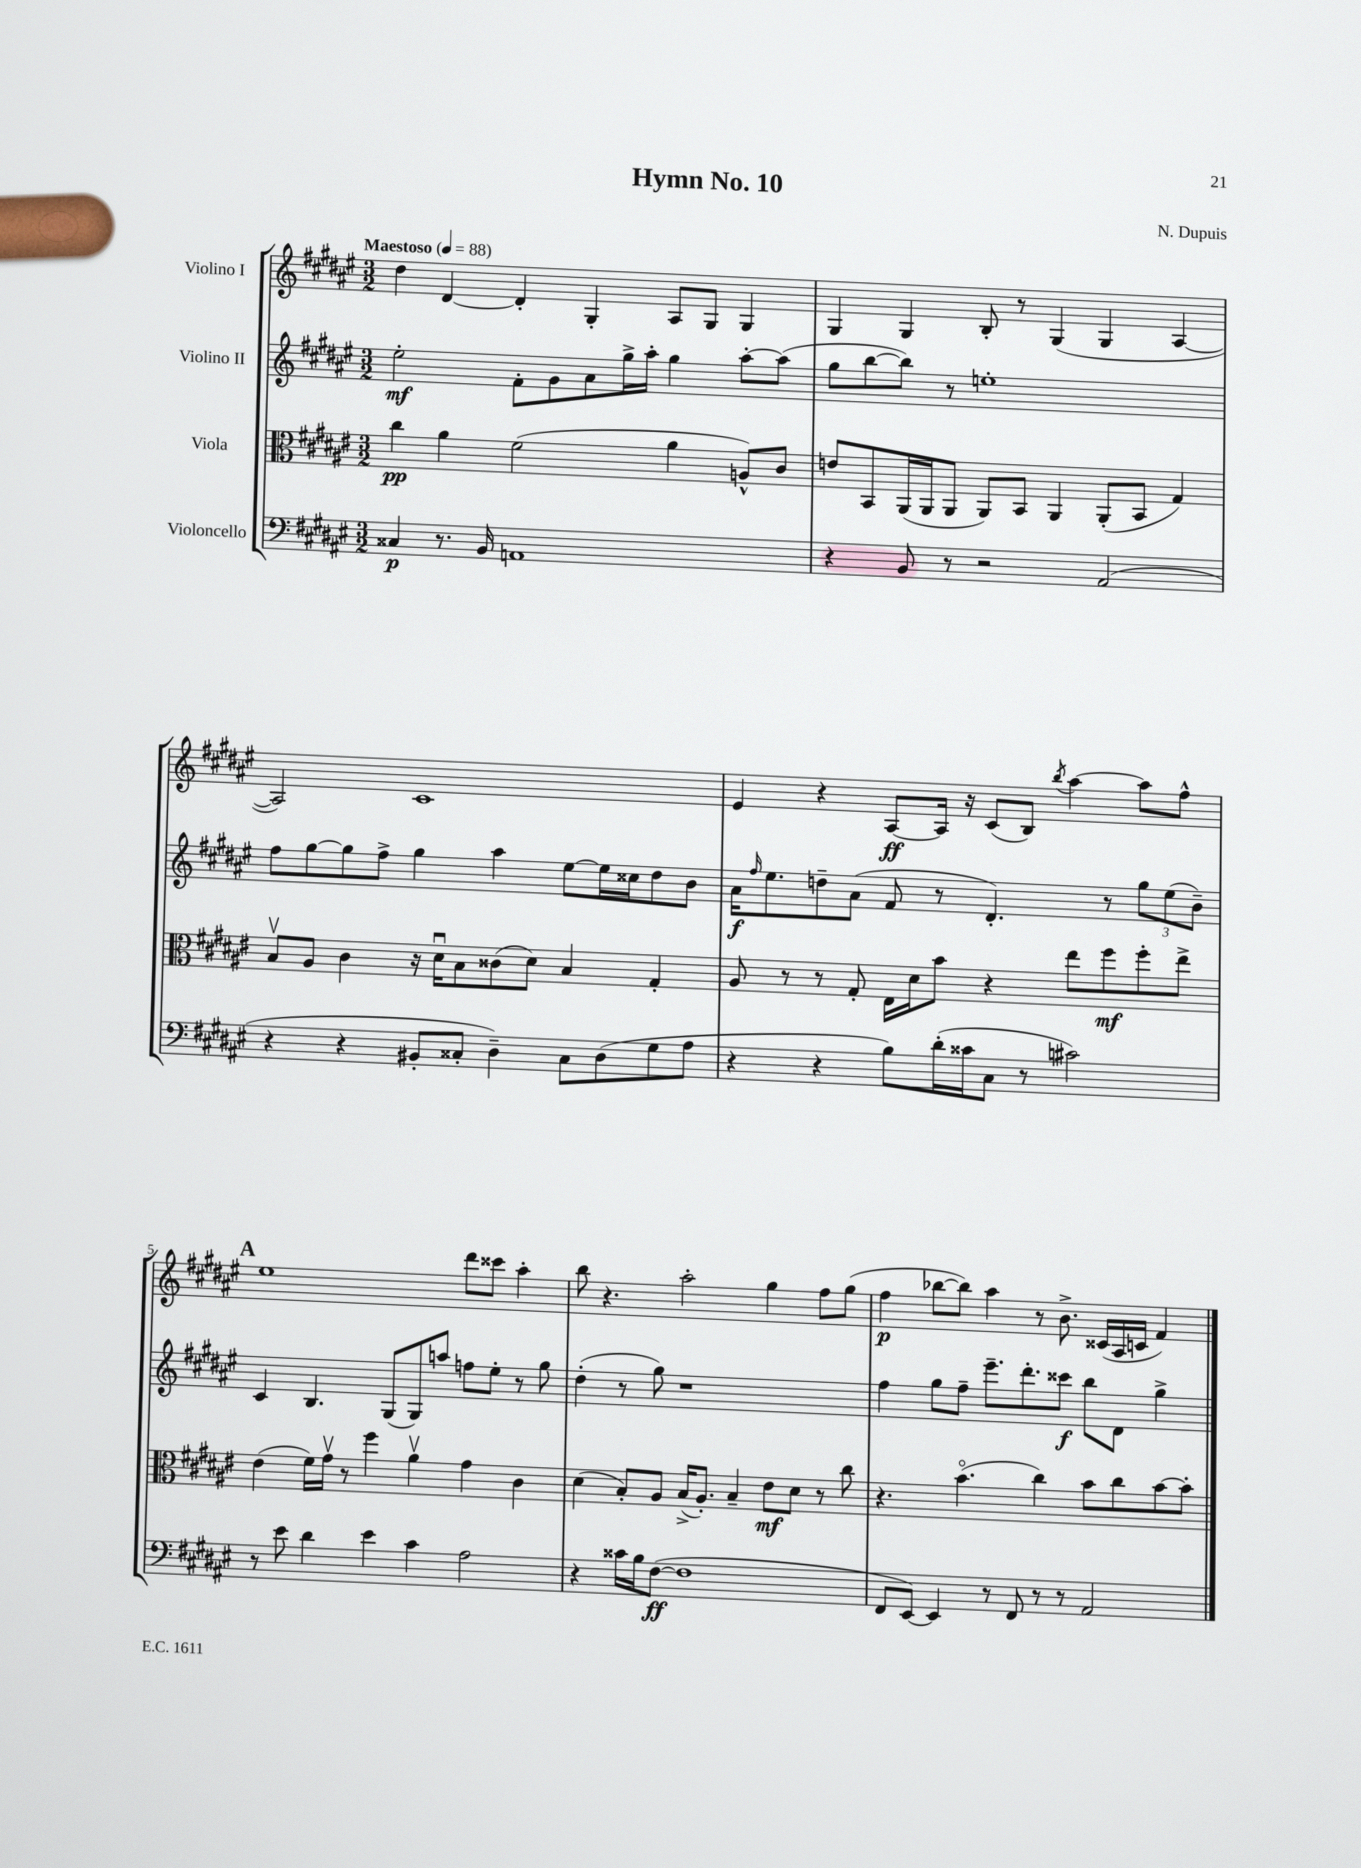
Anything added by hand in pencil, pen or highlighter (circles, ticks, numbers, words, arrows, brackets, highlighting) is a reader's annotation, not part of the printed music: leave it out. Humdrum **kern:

**kern	**dynam	**kern	**dynam	**kern	**dynam	**kern	**dynam
*part4	*part4	*part3	*part3	*part2	*part2	*part1	*part1
*staff4	*staff4	*staff3	*staff3	*staff2	*staff2	*staff1	*staff1
*I"Violoncello	*	*I"Viola	*	*I"Violino II	*	*I"Violino I	*
*clefF4	*	*clefC3	*	*clefG2	*	*clefG2	*
*k[f#c#g#d#a#e#]	*	*k[f#c#g#d#a#e#]	*	*k[f#c#g#d#a#e#]	*	*k[f#c#g#d#a#e#]	*
*M3/2	*	*M3/2	*	*M3/2	*	*M3/2	*
*MM88	*	*MM88	*	*MM88	*	*MM88	*
=1	=1	=1	=1	=1	=1	=1	=1
!	!	!	!	!	!	!LO:TX:a:B:t=Maestoso	!
4C##X/	p	4cc#\	pp	2ee#'\	mf	4dd#\	.
8.r	.	4a#\	.	.	.	[4d#/	.
16BB/	.	.	.	.	.	.	.
1AAn	.	(2f#\	.	8f#'\L	.	4d#'/]	.
.	.	.	.	8g#\	.	.	.
.	.	.	.	8a#\	.	4G#'/	.
.	.	.	.	16gg#^\L	.	.	.
.	.	.	.	16aa#'\JJ	.	.	.
.	.	4a#\	.	4gg#\	.	8A#/L	.
.	.	.	.	.	.	8G#/J	.
.	.	8An^^/L)	.	[8aa#'\L	.	4G#/	.
.	.	8c#/J	.	(8aa#\J]	.	.	.
=2	=2	=2	=2	=2	=2	=2	=2
4r	.	8en/L	.	8gg#\L	.	4G#/	.
.	.	8BB/	.	[8bb\	.	.	.
8BB/	.	(16AA#/L	.	8bb\J])	.	4G#/	.
.	.	16AA#/J	.	.	.	.	.
8r	.	8AA#/J	.	8r	.	.	.
2r	.	8AA#/L)	.	1een'	.	8B'/	.
.	.	8BB/J	.	.	.	8r	.
.	.	4AA#/	.	.	.	(4G#/	.
(2AA#/	.	(8AA#'/L	.	.	.	4G#/	.
.	.	8BB/J	.	.	.	.	.
.	.	4G#/)	.	.	.	[4A#/	.
!!LO:LB:g=z
=3	=3	=3	=3	=3	=3	=3	=3
4r	.	8Bv/L	.	8ff#\L	.	2A#/])	.
.	.	8A#/J	.	[8gg#\	.	.	.
4r	.	4c#\	.	8gg#\]	.	.	.
.	.	.	.	8ff#^\J	.	.	.
8BB#X'/L	.	16r	.	4gg#\	.	1c#	.
.	.	16d#u\KL	.	.	.	.	.
8C##X'/J	.	8B\	.	.	.	.	.
4D#~\)	.	(8c##X\	.	4aa#\	.	.	.
.	.	8d#\J)	.	.	.	.	.
8C##\L	.	4B/	.	[8ee#\L	.	.	.
(8D#\	.	.	.	16ee#\L]	.	.	.
.	.	.	.	16cc##X\J	.	.	.
8G#\	.	4G#'/	.	8dd#\	.	.	.
8A#\J	.	.	.	8b\J	.	.	.
=4	=4	=4	=4	=4	=4	=4	=4
4r	.	8A#/	.	16a#\KL	f	4e#/	.
.	.	.	.	16qqff#/	.	.	.
.	.	.	.	8.ee#\	.	.	.
.	.	8r	.	.	.	.	.
4r	.	8r	.	8ddn~\	.	4r	.
.	.	8G#'/	.	(8a#\J	.	.	.
8B\L)	.	16E#\LL	.	8f#/	.	[8A#/L	ff
.	.	16d#\J	.	.	.	.	.
(16d#'\L	.	8b\J	.	8r	.	16A#/Jk]	.
16c##X\J	.	.	.	.	.	16r	.
8C#\J	.	4r	.	4.d#'/)	.	(8c#/L	.
8r	.	.	.	.	.	8B/J)	.
.	.	.	.	.	.	8qbb/	.
2c#X\)	.	8ee#\L	.	.	.	[4aa#\	.
.	.	8ff#\	mf	8r	.	.	.
.	.	8ff#'\	.	12gg#\L	.	8aa#\L]	.
.	.	.	.	(12ee#\	.	.	.
.	.	8ee#^\J	.	.	.	8ff#^^\J	.
.	.	.	.	12b~\J)	.	.	.
!!LO:LB:g=z
!!LO:REH:place=s1:t=A
=5	=5	=5	=5	=5	=5	=5	=5
8r	.	(4e#\	.	4c#/	.	1ee#	.
8e#\	.	.	.	.	.	.	.
4d#\	.	16f#\LL)	.	4.B/	.	.	.
.	.	16g#v\JJ	.	.	.	.	.
.	.	8r	.	.	.	.	.
4e#\	.	4ff#\	.	.	.	.	.
.	.	.	.	(8G#/L	.	.	.
4c#\	.	4a#v\	.	8G#/)	.	.	.
.	.	.	.	8aan/J	.	.	.
2A#\	.	4g#\	.	8ffn\L	.	8ddd#\L	.
.	.	.	.	8ee#'\J	.	8ccc##X\J	.
.	.	4c#\	.	8r	.	4aa#'\	.
.	.	.	.	8gg#\	.	.	.
=6	=6	=6	=6	=6	=6	=6	=6
4r	.	(4d#\	.	(4dd#'\	.	8bb\	.
.	.	.	.	.	.	4.r	.
16c##X\LL	.	8B'/L)	.	8r	.	.	.
16B\J	.	.	.	.	.	.	.
([8F#\J	ff	8A#/J	.	8gg#\)	.	.	.
1F#]	.	(16B^/KL	.	1r	.	2aa#'\	.
.	.	8.A#'/J)	.	.	.	.	.
.	.	4B~/	.	.	.	.	.
.	.	8e#\L	mf	.	.	4gg#\	.
.	.	8d#\J	.	.	.	.	.
.	.	8r	.	.	.	8ff#\L	.
.	.	8cc#\	.	.	.	(8gg#\J	.
=7	=7	=7	=7	=7	=7	=7	=7
8FF#/L	.	4.r	.	4ff#\	.	4ff#\	p
[8EE#/J)	.	.	.	.	.	.	.
4EE#/]	.	.	.	8gg#\L	.	[8bb-X\L	.
.	.	(4.b\	.	8ff#~\J	.	8bb-\J])	.
8r	.	.	.	8.eee#~\L	.	4aa#\	.
8FF#/	.	.	.	.	.	.	.
.	.	.	.	8.ddd#'\	.	.	.
8r	.	4cc#\)	.	.	.	8r	.
8r	.	.	.	8ccc##X\J	f	8.b^\	.
2AA#/	.	8b\L	.	8bb\L	.	.	.
.	.	.	.	.	.	(16c##X/LL	.
.	.	8cc#\	.	8d#\J	.	16A#/	.
.	.	.	.	.	.	16cn/JJ	.
.	.	[8b\	.	4gg#^\	.	4f#/)	.
.	.	8b'\J]	.	.	.	.	.
==	==	==	==	==	==	==	==
*-	*-	*-	*-	*-	*-	*-	*-
